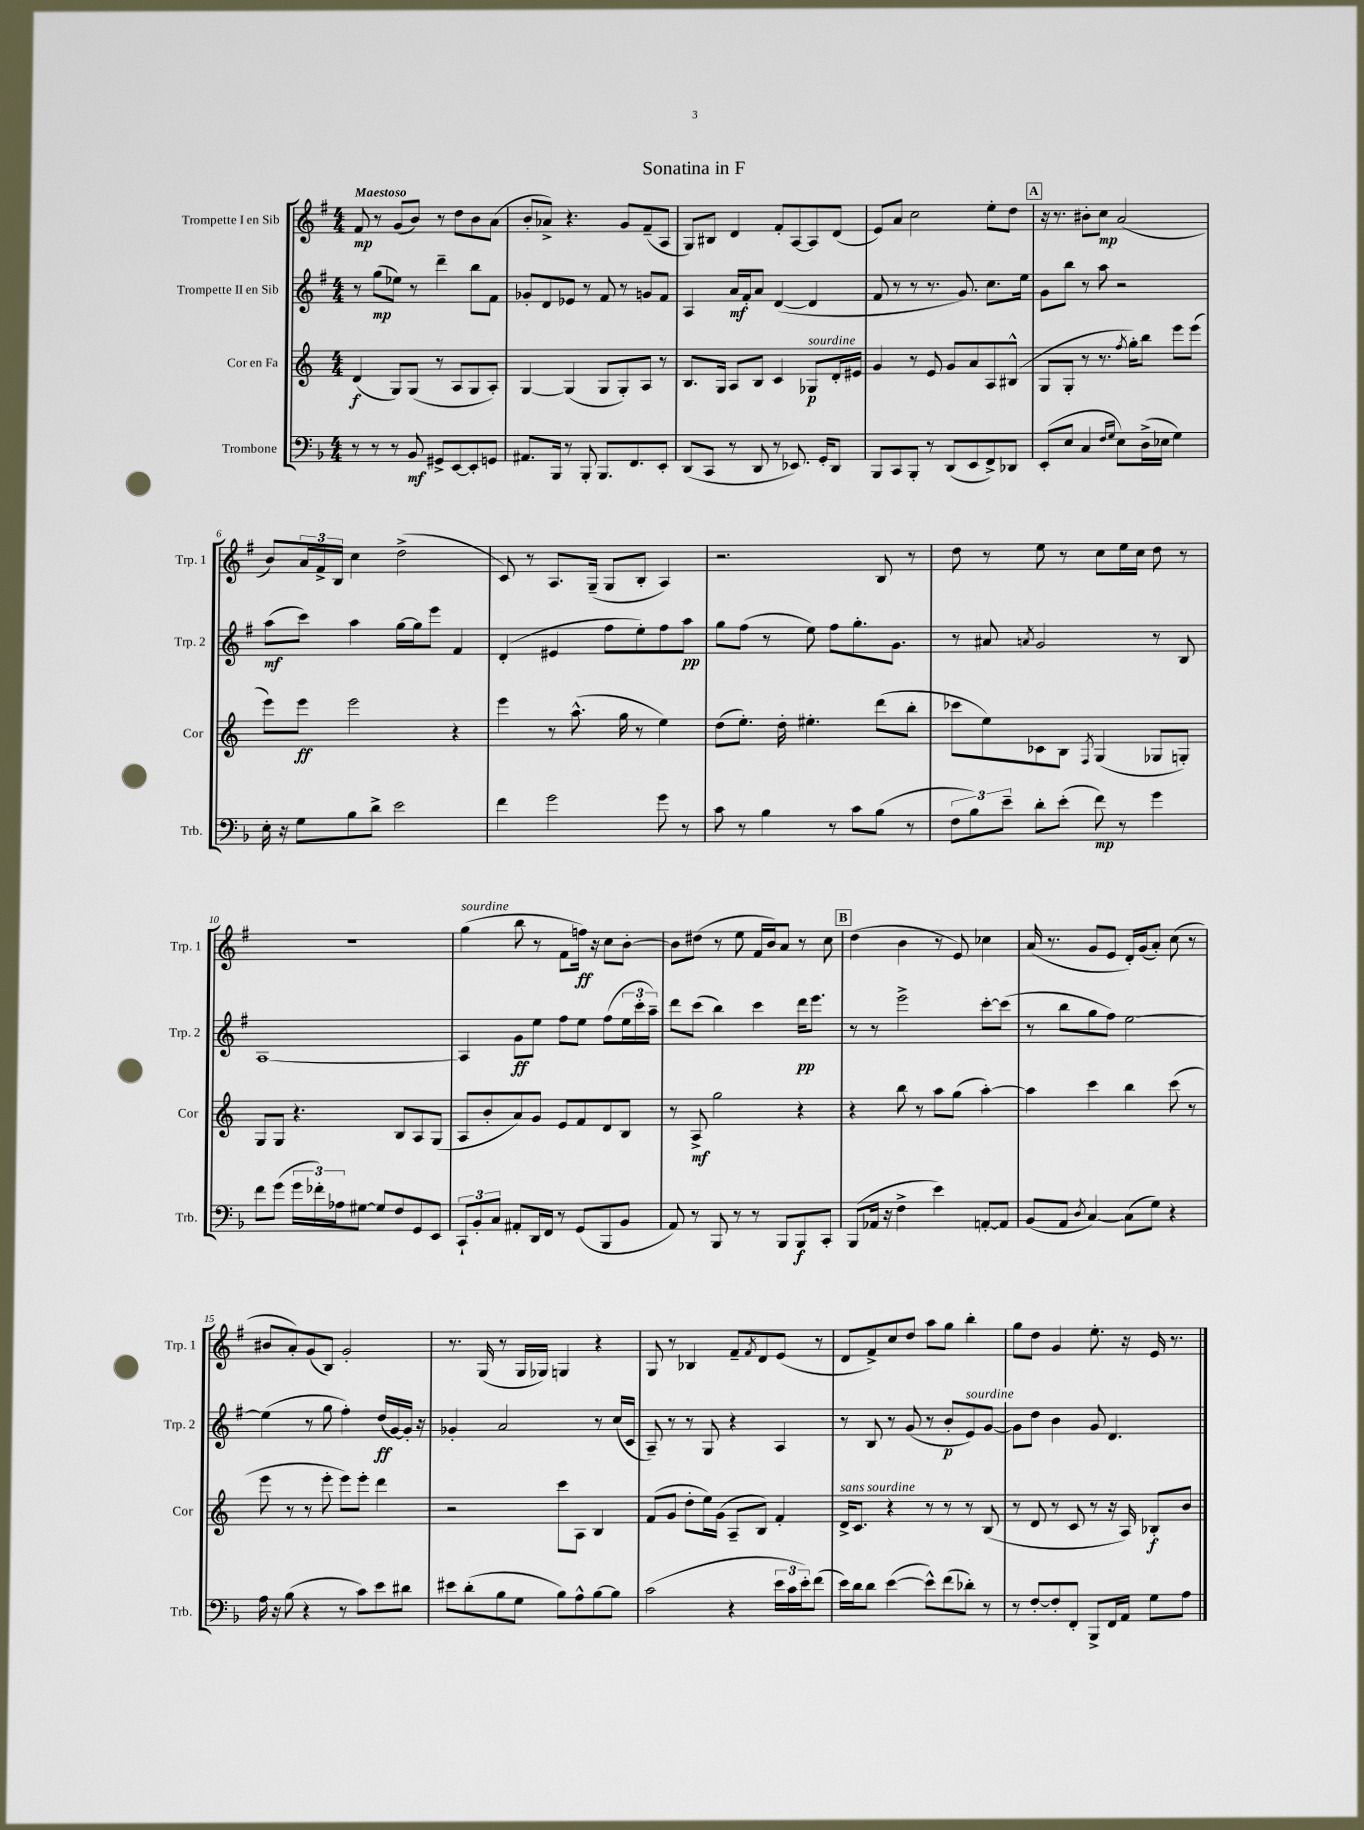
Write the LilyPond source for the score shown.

\header { title = "Sonatina in F" }
<<
\new StaffGroup <<
\new Staff = "s0" \with { instrumentName = "Trompette I en Sib" shortInstrumentName = "Trp. 1" } {
    \clef treble \key g \major \numericTimeSignature \time 4/4 \tempo "Maestoso"
    fis'8\mp r8 g'8( b'8) r8 d''8 b'8 a'8( |
    b'8-. aes'8->) r4. g'8 fis'8--( a8 |
    g8) bis8 d'4 fis'8-. a8~ a8 d'8( |
    e'8) a'8 c''2 e''8-. d''8 |
    \mark \markup { \box "A" } r16 r8. bis'8-. c''8\mp a'2( |
    b'8) \tuplet 3/2 { a'16 fis'16-> b16 } c''4 d''2->( |
    c'8) r8 a8. g16--( g8 b8-. a4) |
    r2. b8 r8 |
    d''8 r8 e''8 r8 c''8 e''16 c''16 d''8 r8 |
    r1 |
    g''4^\markup { \italic "sourdine" }( b''8 r8 fis'8 f''16\ff) r16 c''8 b'8~-. |
    b'8 dis''8( r8 e''8 fis'16 b'16) a'8 r8 c''8 |
    \mark \markup { \box "B" } d''4( b'4 r8 e'8) ces''4 |
    a'16( r8. g'8 e'8 d'16-.) g'16( a'8-.) c''8( r8 |
    bis'8 a'8-.) g'8( b8) g'2-. |
    r8. g16( r8 g16 ges16) g4 r4 |
    g8 r8 bes4 fis'8-- \acciaccatura { fis'8 } d'8 e'8( r8 |
    d'8 fis'8->) c''8 d''8 a''8 g''8 b''4-. |
    g''8 d''8 g'4 e''8.-. r16 e'16 r8. \bar "|." |
}
\new Staff = "s1" \with { instrumentName = "Trompette II en Sib" shortInstrumentName = "Trp. 2" } {
    \clef treble \key g \major \numericTimeSignature \time 4/4
    r8 g''8\mp( ees''8) r8 d'''4-- b''8 fis'8 |
    ges'8-. d'8 ees'8 r8 fis'8 r8 g'8 fis'8 |
    a4 a'16\mf fis'16-. a'8 d'4~( d'4 |
    fis'8 r8 r8 r8. g'8.) c''8. e''16 |
    \mark \markup { \box "A" } g'8 b''8 r8 a''8 r2 |
    a''8\mf( c'''8) a''4 g''16~ g''16 e'''8 fis'4 |
    d'4-.( eis'4 fis''8 e''8-.) fis''8 a''8\pp |
    g''8 fis''8( r8 e''8) fis''8 g''8.-. g'8. |
    r8 ais'8 \acciaccatura { a'8 } g'2 r8 b8 |
    a1~ |
    a4 g'8\ff e''8 fis''8 e''8 fis''8( \tuplet 3/2 { e''16 c'''16-. a''16--) } |
    d'''8 c'''8( b''4) c'''4 d'''16\pp e'''8. |
    \mark \markup { \box "B" } r8 r8 e'''2-> c'''8~-. c'''8( |
    r8 b''8 g''8 fis''8) e''2~ |
    e''4( r8 g''8 fis''4-.) d''16\ff( g'16~) g'16-. r16 |
    ges'4-. a'2 r8 c''16( c'16 |
    a8--) r8 r8 g8 r4 a4 |
    r8 b8 r8 g'8( r8 b'8-.\p e'8^\markup { \italic "sourdine" }) g'8~ |
    g'8 d''8 b'4 g'8 d'4. \bar "|." |
}
\new Staff = "s2" \with { instrumentName = "Cor en Fa" shortInstrumentName = "Cor" } {
    \clef treble \key c \major \numericTimeSignature \time 4/4
    d'4\f( g8) g8( r8 a8 g8 a8-.) |
    g4~ g4( g8 g8-.) a8 r8 |
    b8. g16 a8 b8 c'4 ges8\p^\markup { \italic "sourdine" } d'16-. eis'16 |
    g'4 r8 e'8 g'8 a'8 a8 bis8-^( |
    \mark \markup { \box "A" } g8 g8-. r8 r8. \acciaccatura { f''8 } g''16-.) b''8 e'''8 e'''8( |
    e'''8) e'''8\ff e'''2 r4 |
    e'''4 r8 a''8.-^( g''16 r8 e''4) |
    d''8( e''8.-.) d''16-. eis''4.-. d'''8( b''8-. |
    ces'''8 e''8) ces'8 b8 \acciaccatura { f8 } g4( ges8 g8-.) |
    g8 g8 r4. b8 a8 g8( |
    a8 b'8-. a'8) g'8 e'8 f'8 d'8 b8 |
    r8 a8->\mf g''2 r4 |
    \mark \markup { \box "B" } r4 b''8 r8 a''8 g''8( a''4~-.) |
    a''4 c'''4 b''4 c'''8( r8 |
    e'''8 r8 r8 e'''8-. e'''8) e'''8-. d'''4 |
    r2 c'''8 a8 b4 |
    f'8( g'8 d''8-. e''16) g'16( a8-- b8) f'4-. |
    d'16->^\markup { \italic "sans sourdine" } c'8. r4 r8 r8 r8 b8( |
    r8 d'8 r8 c'8 r8 r16 a16) bes8-.\f b'8 \bar "|." |
}
\new Staff = "s3" \with { instrumentName = "Trombone" shortInstrumentName = "Trb." } {
    \clef bass \key f \major \numericTimeSignature \time 4/4
    r8 r8 r8 bes,8\mf gis,8-> e,8~ e,8-. g,8 |
    ais,8. bes,,16 r8 bes,,8-. bes,,8. f,8. e,8-. |
    d,8( c,8 r8 d,8 r8 ees,8.) g,16-. d,8 |
    bes,,8 c,8 bes,,8-. r8 d,8( e,8 f,8->) des,8 |
    \mark \markup { \box "A" } e,8-.( e8 c4 \grace { f16 g16 } e8) d16->( ees16 g4) |
    e16-. r16 g8 bes8 d'8-> e'2 |
    f'4 g'2 g'8 r8 |
    c'8 r8 bes4 r8 c'8 bes8( r8 |
    \tuplet 3/2 { f8 bes8) e'8-- } d'8-. e'8-.( f'8\mp) r8 g'4 |
    f'8 g'8( \tuplet 3/2 { g'16 fes'16-.) aes16 } gis8~ gis8 f8 g,8 e,8 |
    \tuplet 3/2 { c,8-! bes,8-. c8 } ais,8-. d,16 f,16 r8 g,8( bes,,8 bes,8 |
    a,8) r8 bes,,8 r8 r8 bes,,8 bes,,8\f c,8-. |
    \mark \markup { \box "B" } bes,,8( aes,16 r16 f4-> e'4) a,8~-. a,8 |
    bes,8( a,8 \acciaccatura { d8 } c4~) c8( g8) r4 |
    a16 r16 bes8( r4 r8 c'8) e'8 dis'8 |
    eis'8 d'8-.( bes8 g8 bes8) a8-^ bes8~ bes8 |
    c'2( r4 \tuplet 3/2 { e'16 c'16 e'16-.) } f'8( |
    e'16) d'16 d'8 e'4~( e'8-^) f'8( des'8-.) r8 |
    r8 f8~-. f8-. f,8-. bes,,8-> f,16 a,16 g8 a8 \bar "|." |
}
>>
>>
